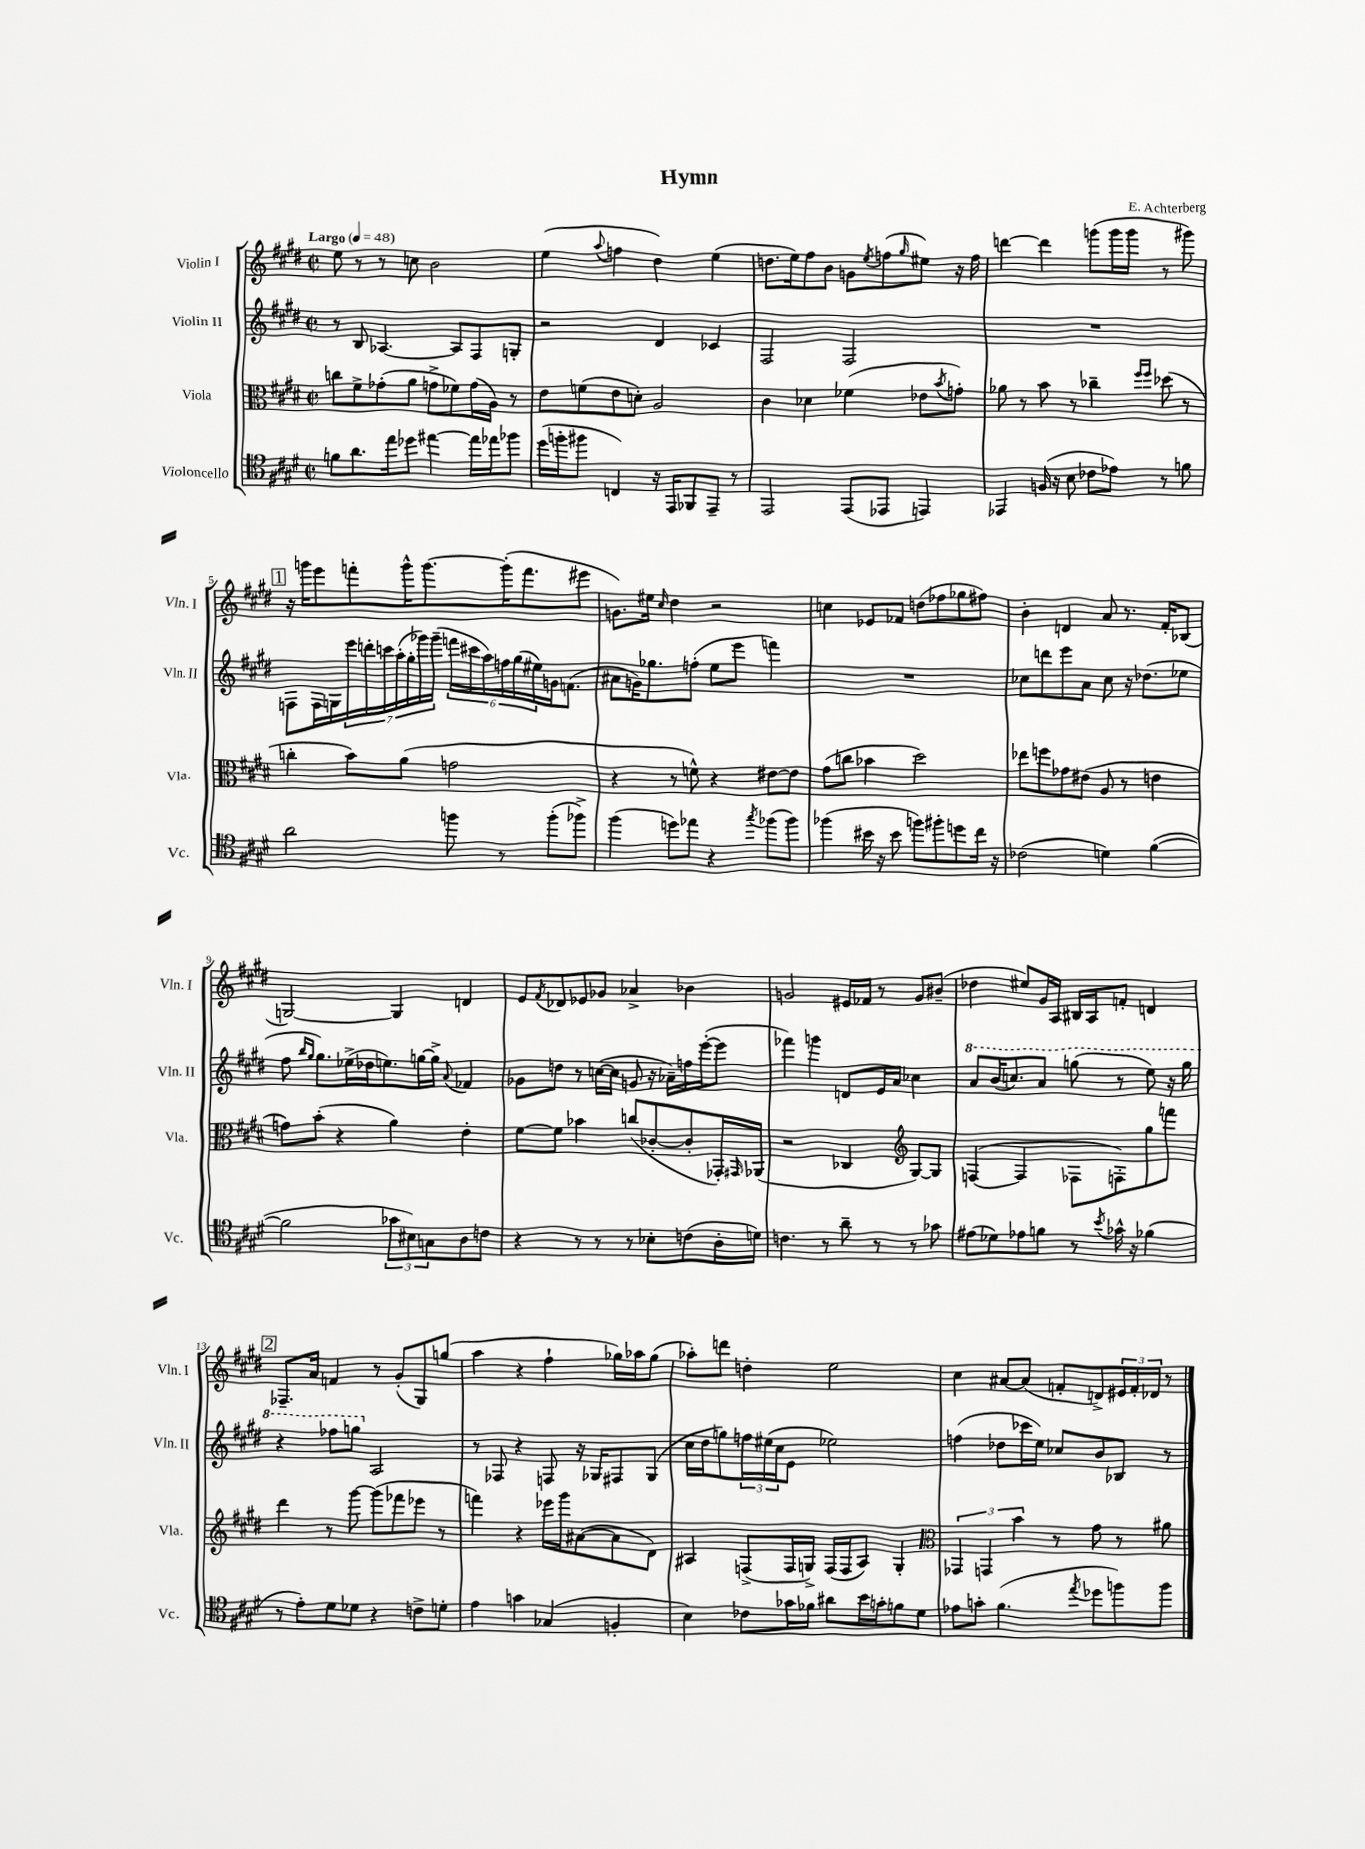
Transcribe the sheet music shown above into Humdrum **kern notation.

**kern	**kern	**kern	**kern
*part4	*part3	*part2	*part1
*staff4	*staff3	*staff2	*staff1
*I"Violoncello	*I"Viola	*I"Violin II	*I"Violin I
*I'Vc.	*I'Vla.	*I'Vln. II	*I'Vln. I
*clefC4	*clefC3	*clefG2	*clefG2
*k[f#c#g#d#]	*k[f#c#g#d#]	*k[f#c#g#d#]	*k[f#c#g#d#]
*M2/2	*M2/2	*M2/2	*M2/2
*met(c|)	*met(c|)	*met(c|)	*met(c|)
*MM48	*MM48	*MM48	*MM48
=1	=1	=1	=1
!	!	!	!LO:TX:a:B:t=Largo
8fn\L	8ccn\L	8r	8ee\
8.a\	8f#^\	8B/	8r
.	(8g-X'\	[4.A-X/	8r
16ee\k	.	.	.
8dd-X\J	8a\J	.	8ccn\
[4ee#X\	8gn^\L	.	2b\
.	8f-X\)	8A-/L]	.
16ee#\LL]	(16g\L	8F#/	.
16ee-X\J	16A\JJ)	.	.
8ff-X\J	8r	8Gn'/J	.
=2	=2	=2	=2
(16dd#\LL	8e\L	2r	(4ee\
16ffn'\J	.	.	.
8ff#X\J	(8fn\	.	.
.	.	.	8qqaa/
4Cn/)	8e\	.	4ffn\
.	8dn'\J)	.	.
16r	2A/	4d#/	4dd#\)
16EE/KL	.	.	.
8FF-X/	.	.	.
8EE~/J	.	4c-X/	(4ee\
8r	.	.	.
=3	=3	=3	=3
2EE/	4c#\	2F#/	8.ddn\L
.	.	.	16ee\k)
.	4d-X\	.	8ff#\
.	.	.	8b\J
(8EE/L	(4f-X\	2F#/	8gn\L
.	.	.	8qee/
8EE-X/J	.	.	(8ffn\
.	.	.	16qqgg#/
4EEn/)	8e-X\L	.	8ee#X\J)
.	8qb/	.	.
.	8gn'\J)	.	16r
.	.	.	16ff\
=4	=4	=4	=4
4EE-X/	8a-X\	1r	[4dddn\
.	8r	.	.
(16Fn/	8b\	.	4ddd\]
16r	.	.	.
8B\	8r	.	.
8c-X\L	4cc-X~\	.	(8gggn\L
8e-X\J)	.	.	16ggg\L
.	.	.	16ggg\JJ
.	16qqff#/LL	.	.
.	16qqff#/JJ	.	.
8r	(8dd-X\	.	8r
8fn\	8r	.	8ggg#X\)
!!LO:LB:g=z
!!LO:REH:place=s1:t=1
=5	=5	=5	=5
2a\	4ccn'\	8Fn\L	16r
.	.	.	16gggn\KL
.	.	16F\L	8eee\
.	.	16Gn\	.
.	8b\L)	28eee\	8fffn'\
.	.	28dddn'\	.
.	.	28cccn\	.
.	.	(28aa'\	.
.	(8a\J	.	16ggg^^\K
.	.	28gg#'\	.
.	.	28ggg-X\)	.
.	.	.	[8.ggg\
.	.	(28ggg-~\JJ	.
8ffn\	2gn\	24fffn\LL	.
.	.	24ccc#X\	.
.	.	24aa\)	.
8r	.	24ffn\	(16ggg'\K]
.	.	(24gg#\	.
.	.	.	8.fff\
.	.	24ee#X\)	.
(8ff'\L	.	16gn\J	.
.	.	(8.fn\J	.
8ff-X^\J)	.	.	8eee#X\J
=6	=6	=6	=6
(4ff#\	4r	8a#X\L	8.gn\L)
.	.	16gn\K)	.
.	.	8.gg-X\	16ee#X\Jk
.	.	.	16qqcc#/
8ddn\L)	8r	.	4dd#\
8ee-X\J	8fn^^\)	(8ffn'\J	.
4r	4r	8ee\L	2r
.	.	8eee\J	.
8qgg#/	.	.	.
(8ff-X\L	[8e#X\L	4fffn\)	.
8ff-\J)	8e#\J]	.	.
=7	=7	=7	=7
(4ff-X\	(8g#\L	1r	4ccn\
.	8ccn\J	.	.
16b#X\	4b-X\	.	8e-X/L
16r	.	.	.
8b#\	.	.	8f-X/J
8ffn\L)	2dd#\)	.	(8ddn\L
8ff#X'\	.	.	8ff-X\
8ddn\	.	.	8gg-X\
16cc#\Jk	.	.	8ff#X\J)
16r	.	.	.
=8	=8	=8	=8
(2c-X\	8ee-X\L	8cc-X\L	4b'\
.	8ffn\	8dddn\	.
.	8g-X\	8eee\	4dn/
.	(8e#X\J	8a\J	.
4dn\)	8A/	8cc-\	8a/
.	8r	16r	8.r
.	.	(8.dd-X\L	.
([4f#\	4en\	.	.
.	.	.	16f#'/KL
.	.	8ee-X\J	(8B-X/J
!!LO:LB:g=z
=9	=9	=9	=9
2f#\]	8gn\L)	8ff#\	[2Gn/)
.	.	16qqbb/LL	.
.	.	16qqgg#/JJ	.
.	(8b'\J	8.gg#\L)	.
.	4r	.	.
.	.	(16ee-X^\L	.
.	.	16dd-X\J	.
.	.	8.een\)	.
12g-X\L	4a\)	.	4G/]
12B#X\)	.	.	.
.	.	[16ggn\L	.
12Gn\	.	.	.
.	.	16gg^\JJ]	.
.	.	8qqa/	.
8A\	4e'\	4f-X/	4dn/
8cn\J	.	.	.
=10	=10	=10	=10
4r	[8f#\L	8g-X\L	8e/L
.	.	.	8qf#/
.	8f#\J]	8ddn\J	8d-X/
8r	4b-X\	8r	8e-X/
8r	.	([16ccn\LL	8g-X/J
.	.	16cc\JJ]	.
8r	(8ccn/L	8gn/	4a-X^/
8B-X'\L	[8c-X'/	16r	.
.	.	16a-X~\LL)	.
(8cn\	8c-'/]	16ffn\	4b-X\
.	.	([16eee'\J	.
16A'\L	16GG-X'/L)	8eee\J]	.
.	16qqGG#X/	.	.
16dn\JJ)	(16AA-X/JJ	.	.
=11	=11	=11	=11
4.cn\	2r	4fff-X\)	2gn/
.	.	4gggn\	.
8r	.	.	.
8a~\	4C-X/	8dn/L	16e#X/LL
.	.	.	16f-X/JJ
8r	.	16e/L	8r
.	.	16a/JJ	.
*	*clefG2	*	*
8r	[8G#/L)	4cc-X\	8g/L
8g-X\	8G#/J]	.	(8b#X~/J
=12	=12	=12	=12
*	*	*8va	*
(8e#X\L	([4Fn/	8aa/L	4dd-X\
8d-X\)	.	(16bb/K	.
.	.	8.cccn/)	.
8e-X\	4F/]	.	8ee#X/L)
8fn\J	.	8aa/J	16g#/L
.	.	.	16A/JJ
8r	8F-X\L	(8gggn\	16B#X/LL
.	.	.	16A/J
8qb/	.	.	.
16g-X^^\	8Fn'\)	8r	8fn'/J
16r	.	.	.
(4f-X\	8gg#\	8eee\)	4dn/
.	8fffn\J	16r	.
.	.	16ggg\	.
!!LO:LB:g=z
!!LO:REH:place=s1:t=2
=13	=13	=13	=13
8r	4ddd#\	4r	8.F-X~/L
8e'\L)	.	.	.
.	.	.	16a/Jk
8d#\	8r	8fff-X\L	4fn/
8d-X\J	[8ggg#\	8gggn\J	.
*	*	*X8va	*
4r	(8ggg#\L]	2A/	8r
.	8fff-X\	.	(8g#'/L
8cn^\L	8eee-X\J	.	8G#/)
8dn'\J	8r	.	(8ggn/J
=14	=14	=14	=14
4e\	4fffn\)	8r	4aa\
.	.	8F-X/	.
4gn\	4r	4r	4r
(4G-X/	16eee-X\LL	8Fn/	4ff#`\
.	16ggg#\J	.	.
.	([8a#X\	16r	.
.	.	16G-X/KL	.
4Fn'/	8a#\]	8F#X/	16gg-X\LL)
.	.	.	16aa-X\J
.	8d#\J)	(8G-/J	(8gg-\J
=15	=15	=15	=15
4B\)	4A#X/	16cc#\LL	8aa-X'\L)
.	.	16dd#\J	.
.	.	8ggn\)	8dddn\J
8c-X\L	(8Fn^/L	24ffn\L	4ddn'\
.	.	(24ee#X\	.
.	.	24cc#\J	.
16g-X\L	16F/L	8e\J	.
16f-X\JJ	16Gn^/JJ)	.	.
8a#X\L	(16F/LL	2ee-X\)	2ee\
.	16F/J	.	.
16b\L	8A#/J)	.	.
16gn'\J	.	.	.
8fn\	4G'/	.	.
8d#\J	.	.	.
=16	=16	=16	=16
*	*clefC3	*	*
8e-X\L	6GG-X/	(4ffn\	4cc#\
8gn'\J	.	.	.
.	6GGn/	.	.
(4.f#\	.	8dd-X\L	[8a#X/L
.	6b\	.	.
.	.	16ccc-X\L	(8a#/J]
.	.	16ee\JJ)	.
.	8r	8cc-X/L	8fn'/L
8qee/	.	.	.
8dd-X\L	8g#\	8b/	8dn^/)
8ffn\)	8r	8B-X/J	24e#X/L
.	.	.	24f'/
.	.	.	24d-X/JJ
8ff\J	8a#X\	8r	8r
==	==	==	==
*-	*-	*-	*-
